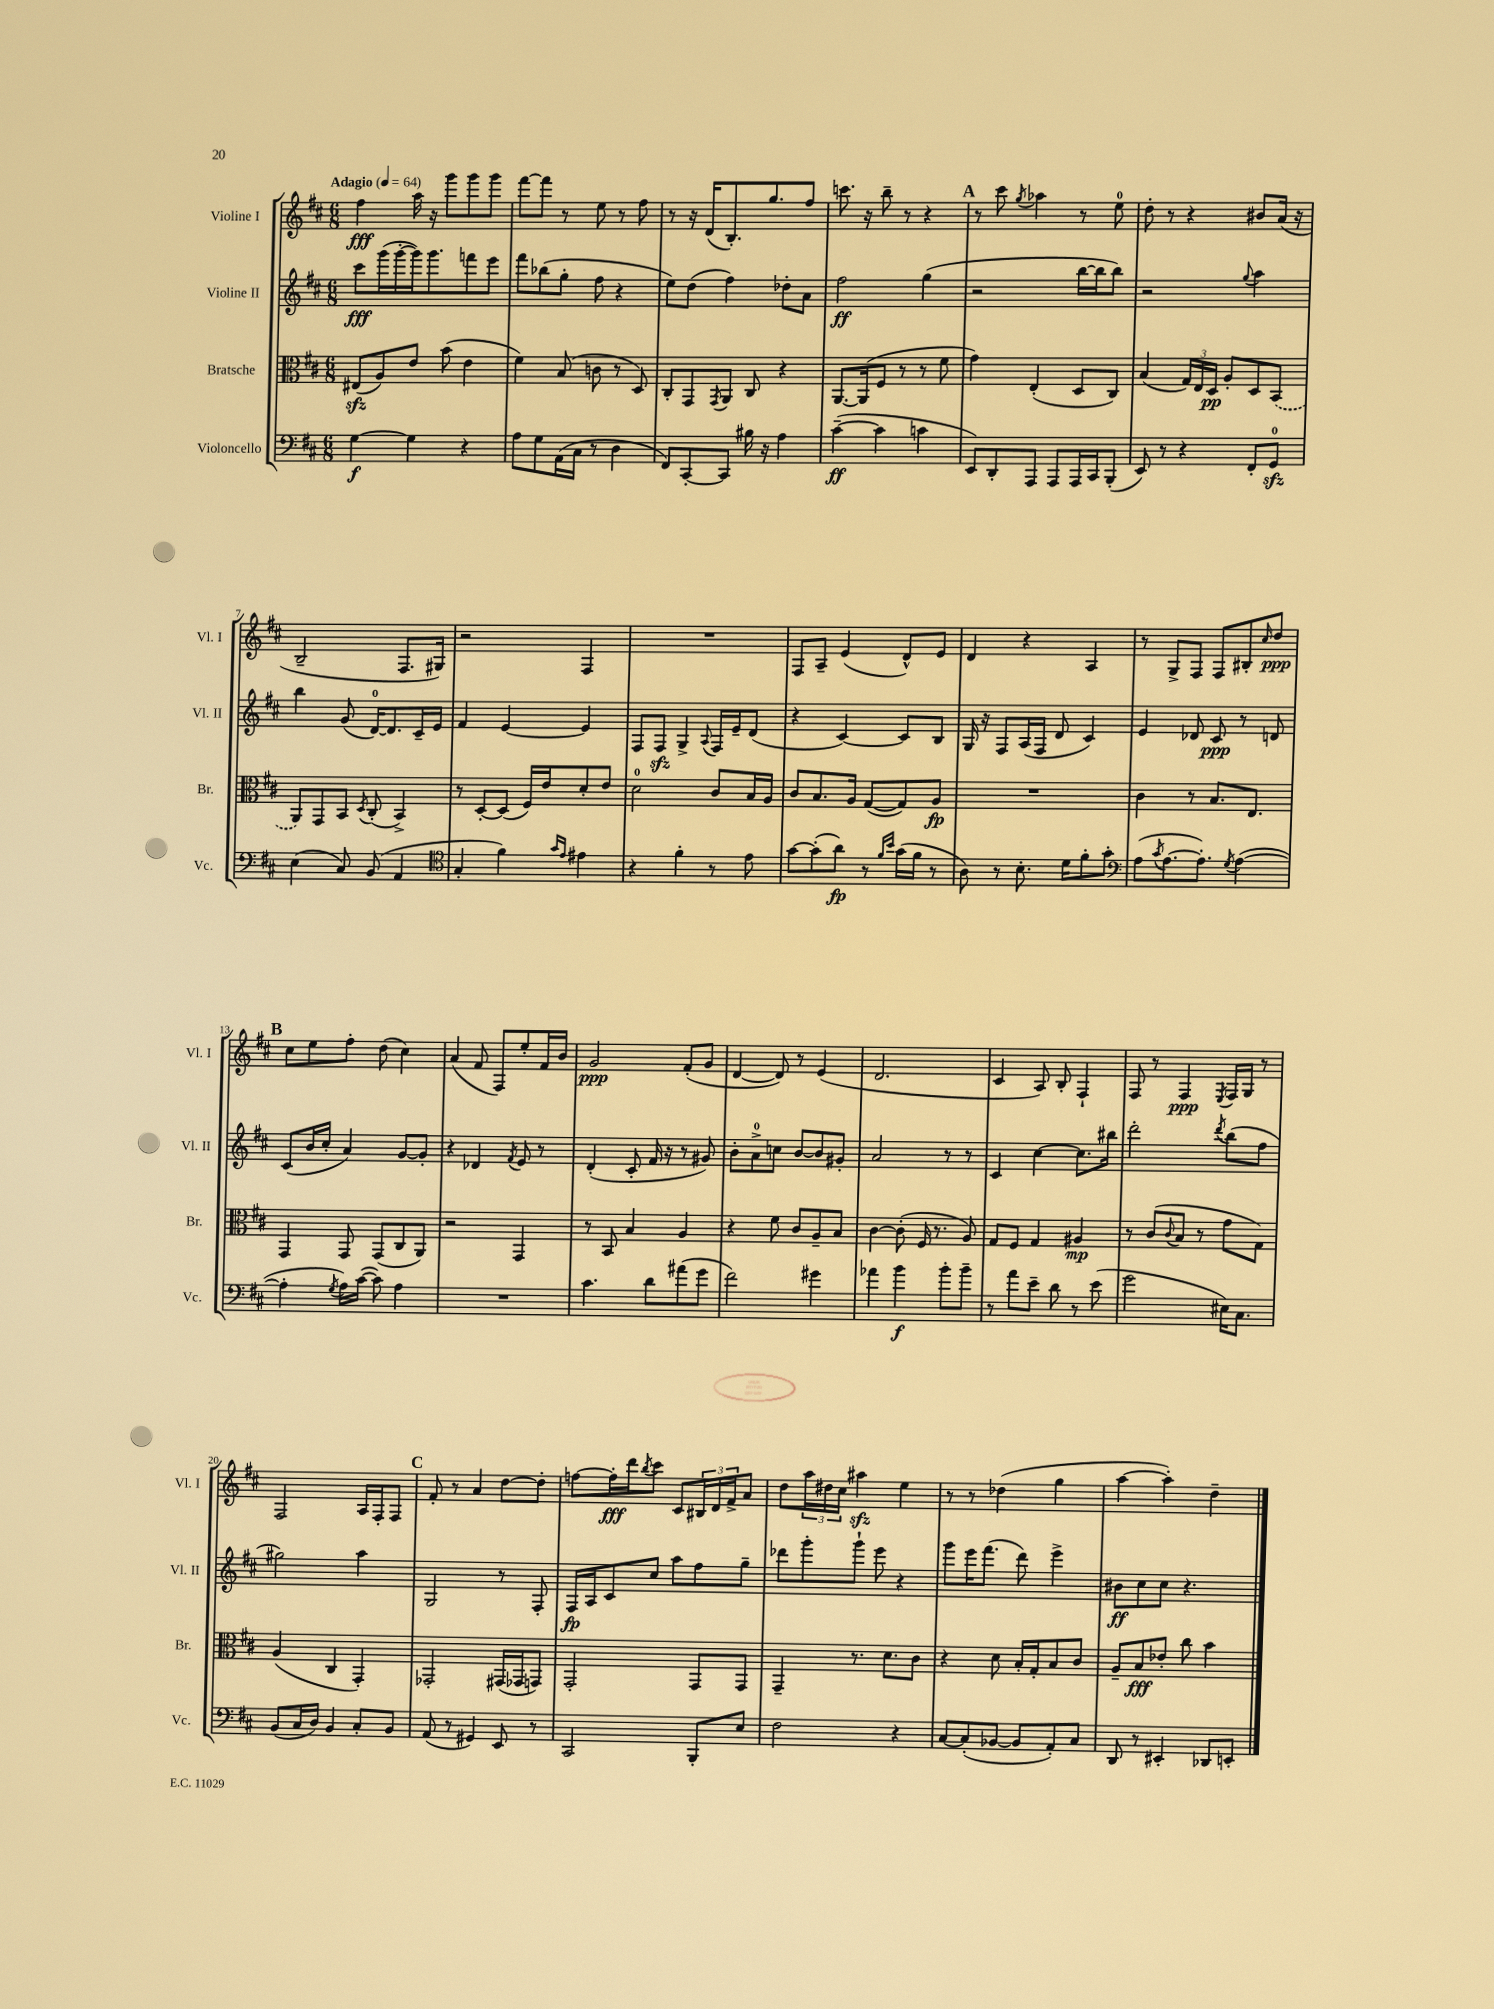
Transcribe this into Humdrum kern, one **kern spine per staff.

**kern	**kern	**kern	**kern
*staff4	*staff3	*staff2	*staff1
*clefF4	*clefC3	*clefG2	*clefG2
*k[f#c#]	*k[f#c#]	*k[f#c#]	*k[f#c#]
*M6/8	*M6/8	*M6/8	*M6/8
*MM64	*MM64	*MM64	*MM64
[4G	(8E#	8ccc#	4ff#
.	8A)	(16ggg	.
.	.	[16ggg'	.
4G]	8e	16ggg])	16aa
.	.	8.ggg	16r
.	(8b	.	8ggg
4r	4e	8fff	8ggg
.	.	8eee	8ggg
=	=	=	=
8A	4f#)	8fff#	[8fff#
8G	.	(8bb-	8fff#]
(16AA	(8B	8gg'	8r
16C#	.	.	.
8r	8c	8ff#	8ee
4D	8r	4r	8r
.	8D)	.	8ff#
=	=	=	=
8FF#)	8C#'	8ee)	8r
[8CC#'	8GG	(8dd	16r
.	.	.	(16d
.	8qGG	.	.
8CC#]	8AA	4ff#)	8.B')
16B#	8C#	.	.
16r	.	.	8.gg
4A	4r	8dd-'	.
.	.	8a	8ff#
=	=	=	=
([4c#~	[8.AA	2ff#	8.ccc
.	(16AA]	.	16r
4c#]	8F#	.	8bb~
.	8r	.	8r
4c	8r	(4gg	4r
.	8f#	.	.
=	=	=	=
8EE)	4g)	2r	8r
8DD'	.	.	8ccc#
.	.	.	8qgg
8AAA	(4E'	.	4aa-
8AAA	.	.	.
16AAA	8D	[16bb	8r
16CC#	.	16bb]	.
(8BBB'	8C#)	8bb)	8ee
=	=	=	=
8EE)	(4B	2r	8dd'
8r	.	.	8r
4r	24G)	.	4r
.	24E	.	.
.	24D	.	.
.	8A'	.	.
.	.	8qqgg	.
8FF#'	8D	4aa	8b#
8GG	(8BB	.	(16a
.	.	.	16r
=	=	=	=
(4E	8AA)	4bb	2B~
.	8GG	.	.
8C#)	8BB	(8g	.
.	8qD	.	.
(8BB	(8C#'	[16d)	.
.	.	8.d]	.
4AA	4BB^)	.	8.F#
.	.	16c#~	.
.	.	16e	16G#)
=	=	=	=
*clefC4	*	*	*
4G'	8r	4f#	2r
.	[8D'	.	.
4f#)	(8D]	[4e	.
.	16F#)	.	.
.	16e	.	.
16qqg	.	.	.
16qqe	.	.	.
4e#	8d'	4e]	4F#
.	8e	.	.
=	=	=	=
4r	2d	8F#	2.r
.	.	8F#	.
4f#'	.	4G^	.
.	.	8qqA	.
8r	8c#	16F#	.
.	.	16e~	.
8e	16B	(8d	.
.	16A	.	.
=	=	=	=
[8g	8c#	4r	8F#
(8g']	8.B	.	8A~
8a)	.	[4c#)	(4e
.	16A	.	.
8r	([8G	.	.
16qqf#	.	.	.
16qqb	.	.	.
(16g	8G])	8c#]	8d^^)
16f#	.	.	.
8r	8A	8B	8e
=	=	=	=
8A)	2.r	16G	4d
.	.	16r	.
8r	.	8F#	.
8.B'	.	(16A	4r
.	.	16F#	.
.	.	8d	.
16d	.	.	.
8f#'	.	4c#)	4A
8g'	.	.	.
=	=	=	=
*clefF4	*	*	*
(8A	4c#	4e	8r
8qc#	.	.	.
[8.A	.	.	8G^
.	8r	8d-	8F#
8.A'])	.	.	.
.	8.B	8c#	8F#
8qG	.	.	.
([4A	.	8r	8B#'
.	8.E	.	.
.	.	.	16qqcc#
.	.	8d	8dd
=	=	=	=
4A']	4GG	(8c#	8cc#
.	.	16b	8ee
.	.	16cc#'	.
8qG	.	.	.
16A)	8GG	4a)	8ff#'
([16c#	.	.	.
8c#])	(8GG	.	(8dd
4A	8C#	[8g	4cc#)
.	8AA)	8g']	.
=	=	=	=
2.r	2r	4r	(4a
.	.	4d-	8f#
.	.	.	8F#)
.	.	8qf#	.
.	4GG	8e	8ee'
.	.	8r	16f#
.	.	.	16b
=	=	=	=
4.c#	8r	(4d'	2g
.	8BB	.	.
.	4B	8c#'	.
8d	.	16f#	.
.	.	16r	.
(8a#	4A	8r	(8f#'
8g	.	8g#)	8g
=	=	=	=
2f#)	4r	8b'	[4d
.	.	8a^	.
.	8f#	8cc	8d])
.	8c#	[8b	8r
4g#	8A~	8b]	(4e
.	8B	8g#'	.
=	=	=	=
4a-	[4c#	2a	2.d
4b	(8c#']	.	.
.	16F#	.	.
.	8.r	.	.
8b'	.	8r	.
8b~	8A)	8r	.
=	=	=	=
8r	8G	4c#	4c#
8a	8F#	.	.
8e~	4G	[4cc#	8A)
8d	.	.	8B'
8r	4A#	8.cc#]	4F#`
(8e	.	.	.
.	.	16bb#	.
=	=	=	=
2g	8r	2ddd'	8F#
.	(8c#	.	8r
.	8qqc#	.	.
.	8B	.	4F#
.	8r	.	.
.	.	8qddd	8qE
16E#)	8g	(8bb	16F#
8.C#	.	.	16G
.	8G)	8ff#	8r
=	=	=	=
(8BB	(4A	2gg#)	2F#
16C#	.	.	.
16D)	.	.	.
4BB	4C#	.	.
8C#'	4GG')	4aa	16A
.	.	.	16F#'
8BB	.	.	8F#
=	=	=	=
(8AA	2GG-'	2G	8f#'
8r	.	.	8r
4GG#)	.	.	4a
8EE	(16GG#	8r	[8dd
.	16GG-	.	.
8r	8GG)	8F#'	8dd']
=	=	=	=
2CC#	2GG'	16F#	[8ff
.	.	16A	.
.	.	8c#	16ff']
.	.	.	16ddd
.	.	.	8qbb
.	.	8cc#	8ccc#
.	.	8aa	8c#
8BBB'	8GG	8ff#	24B#
.	.	.	24d
.	.	.	24f#^
8E	8GG	8gg~	8a
=	=	=	=
2F#	4GG~	8ddd-	8dd
.	.	8ggg'	24aa
.	.	.	24dd#
.	.	.	24cc#
.	8.r	8ggg`	4aa#
.	.	8eee	.
.	8.d	.	.
4r	.	4r	4ee
.	8c#	.	.
=	=	=	=
[8C#	4r	8ggg	8r
(8C#']	.	16eee	8r
.	.	(8.fff#	.
[8BB-	8d	.	(4dd-
8BB-]	16B'	8ddd)	.
.	16G'	.	.
8AA')	8B	4eee^	4gg
8C#	8c#	.	.
=	=	=	=
8DD	8A~	8b#	[4aa
8r	8B	8cc#	.
4EE#'	8e-'	8cc#	4aa'])
.	8cc#	4.r	.
8DD-	4b	.	4dd~
8EE'	.	.	.
==	==	==	==
*-	*-	*-	*-
